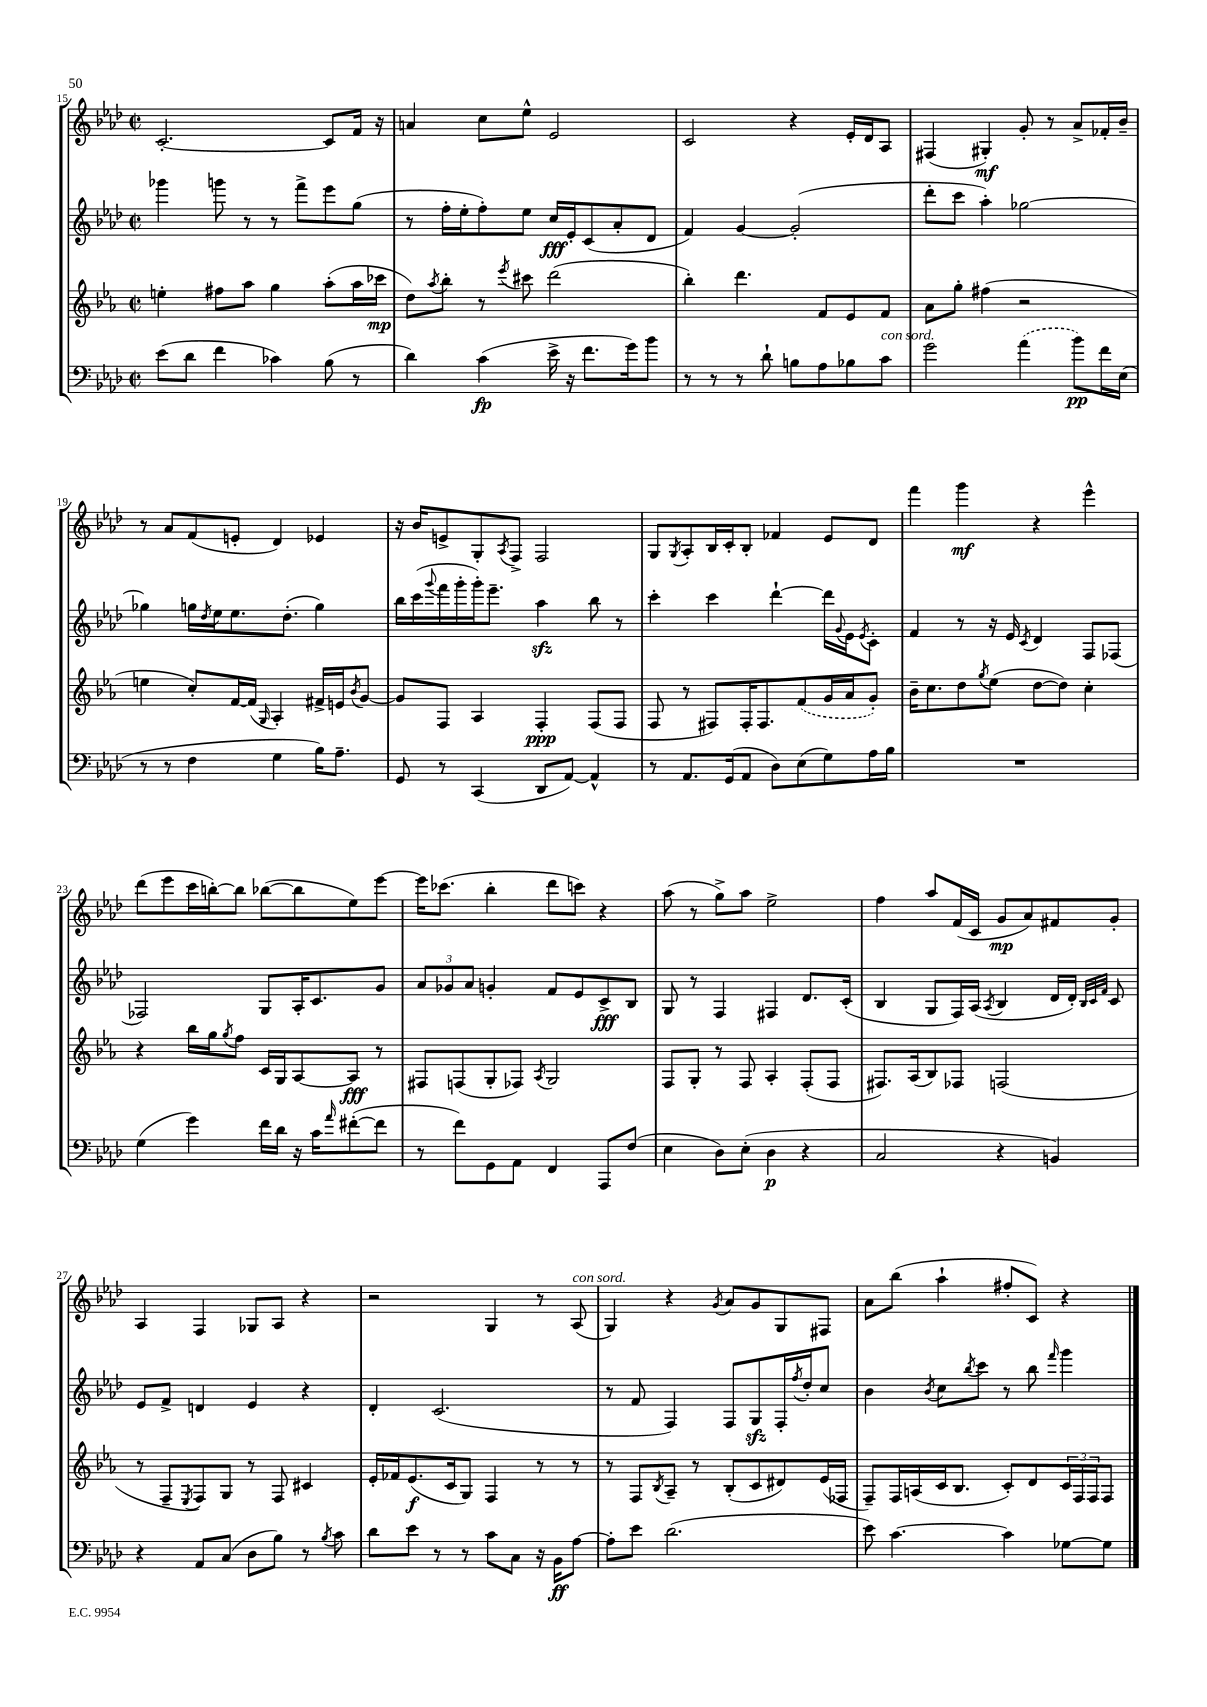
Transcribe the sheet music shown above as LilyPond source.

<<
\new StaffGroup <<
\new Staff = "s0" {
    \clef treble \key aes \major \defaultTimeSignature \time 2/2
    c'2.~-. c'8 f'16 r16 |
    a'4 c''8 ees''8-^ ees'2 |
    c'2 r4 ees'16-. des'16 aes8 |
    fis4( gis4-.\mf) g'8-. r8 aes'8-> fes'16-. bes'16-- |
    r8 aes'8 f'8( e'8-. des'4) ees'4 |
    r16 bes'16 e'8-> g8-. \acciaccatura { aes8 } f8-> f2 |
    g8 \acciaccatura { g8 } aes8-. bes16 c'16-. bes8-. fes'4 ees'8 des'8 |
    f'''4 g'''4\mf r4 ees'''4-^ |
    des'''8( ees'''8 c'''16 b''16~-.) b''8 bes''8~( bes''8 ees''8) ees'''8~ |
    ees'''16 ces'''8.( bes''4-. des'''8 c'''8) r4 |
    aes''8( r8 g''8->) aes''8 ees''2-> |
    f''4 aes''8 f'16( c'16 g'8\mp aes'8) fis'8 g'8-. |
    aes4 f4 ges8 aes8 r4 |
    r2 g4 r8 aes8^\markup { \italic "con sord." }( |
    g4) r4 \acciaccatura { g'8 } aes'8 g'8 g8 fis8 |
    aes'8 bes''8( aes''4-! fis''8-. c'8) r4 \bar "|." |
}
\new Staff = "s1" {
    \clef treble \key aes \major \defaultTimeSignature \time 2/2
    ges'''4 g'''8 r8 r8 f'''8-> ees'''8 g''8( |
    r8 f''16-. ees''16-. f''8-.) ees''8 c''16\fff ees'16-. c'8( aes'8-. des'8 |
    f'4) g'4~ g'2-.( |
    des'''8-. c'''8 aes''4-.) ges''2~ |
    ges''4 g''16 \acciaccatura { des''8 } ees''16 ees''8. des''8.-.( g''4) |
    bes''16 c'''16( \appoggiatura { g'''8 } f'''16 g'''16-. g'''16-.) ees'''8.-- aes''4\sfz bes''8 r8 |
    c'''4-. c'''4 des'''4~-! des'''16 \appoggiatura { g'8 } ees'16 \acciaccatura { ees'8 } c'8-. |
    f'4 r8 r16 ees'16 \acciaccatura { c'8 } des'4 f8 fes8( |
    fes2) g8 aes16-. c'8. g'8 |
    \tuplet 3/2 { aes'8 ges'8 aes'8 } g'4-. f'8 ees'8 c'8->\fff bes8 |
    g8 r8 f4 fis4 des'8. c'16-.( |
    bes4 g8 f16) aes16( \acciaccatura { aes8 } bes4 des'16 des'16-.) \grace { bes32 c'32 f'32 } c'8 |
    ees'8 f'8-> d'4 ees'4 r4 |
    des'4-. c'2.( |
    r8 f'8 f4) f8 g8\sfz f16-. \acciaccatura { f''8 } des''16-. c''8 |
    bes'4 \acciaccatura { bes'8 } c''8 \acciaccatura { bes''8 } c'''8 r8 bes''8 \grace { f'''16 } g'''4 \bar "|." |
}
\new Staff = "s2" {
    \clef treble \key ees \major \defaultTimeSignature \time 2/2
    e''4-. fis''8 aes''8 g''4 aes''8-.( aes''16 ces'''16\mp |
    d''8) \acciaccatura { aes''8 } bes''8-. r8 \acciaccatura { ees'''8 } cis'''8 d'''2( |
    bes''4-.) d'''4. f'8 ees'8 f'8 |
    aes'8 g''8-. fis''4( r2 |
    e''4 c''8-.) f'16~ f'16( \grace { g16 } aes4-.) fis'16-> e'16 \acciaccatura { bes'8 } g'8~ |
    g'8 f8 aes4 f4-.\ppp f8( f8 |
    f8 r8 fis8) fis16-. fis8. \once \slurDashed f'8( g'16 aes'16 g'8-.) |
    bes'16-- c''8. d''8 \acciaccatura { g''8 } ees''8( d''8~ d''8) c''4-. |
    r4 bes''16 g''16 \acciaccatura { g''8 } f''8 c'16 g16 aes8~ aes8\fff r8 |
    fis8 f8( g8-. fes8) \acciaccatura { aes8 } g2 |
    f8 g8-. r8 f8 aes4-. f8-.( f8 |
    fis8.) aes16( bes8) fes8 f2( |
    r8 f8-- \acciaccatura { ees8 } f8) g8 r8 f8 cis'4 |
    ees'16-. fes'16 ees'8.\f( c'16 g8) f4 r8 r8 |
    r8 f8 \acciaccatura { bes8 } aes8-- r8 bes8-.( c'8 dis'8) ees'16( fes16 |
    f8--) f16 a16( c'16 bes8. c'8-.) d'8 \tuplet 3/2 { c'16 f16 f16 } f8 \bar "|." |
}
\new Staff = "s3" {
    \clef bass \key aes \major \defaultTimeSignature \time 2/2
    ees'8( des'8 f'4 ces'4) bes8( r8 |
    des'4) c'4\fp( ees'16-> r16 f'8. g'16) bes'8 |
    r8 r8 r8 des'8-! b8 aes8 bes8 c'8^\markup { \italic "con sord." } |
    g'2 \once \slurDashed aes'4( bes'8\pp) f'16 ees16( |
    r8 r8 f4 g4 bes16) aes8.-- |
    g,8 r8 c,4( des,8 aes,8~) aes,4-^ |
    r8 aes,8. g,16( aes,8 des8) ees8( g8) aes16 bes16 |
    R1 |
    g4( g'4) f'16 des'16 r16 c'16 \grace { aes'16 } fis'8~-.( fis'8 |
    r8 f'8) g,8 aes,8 f,4 aes,,8 f8( |
    ees4 des8) ees8-.( des4\p r4 |
    c2 r4 b,4) |
    r4 aes,8 c8( des8 bes8) r8 \acciaccatura { bes8 } c'8 |
    des'8 ees'8 r8 r8 c'8 c8 r16 bes,16\ff aes8~ |
    aes8-. ees'8 des'2.( |
    ees'8) c'4.~ c'4 ges8~ ges8 \bar "|." |
}
>>
>>
\layout { \context { \Score currentBarNumber = #15 } }
